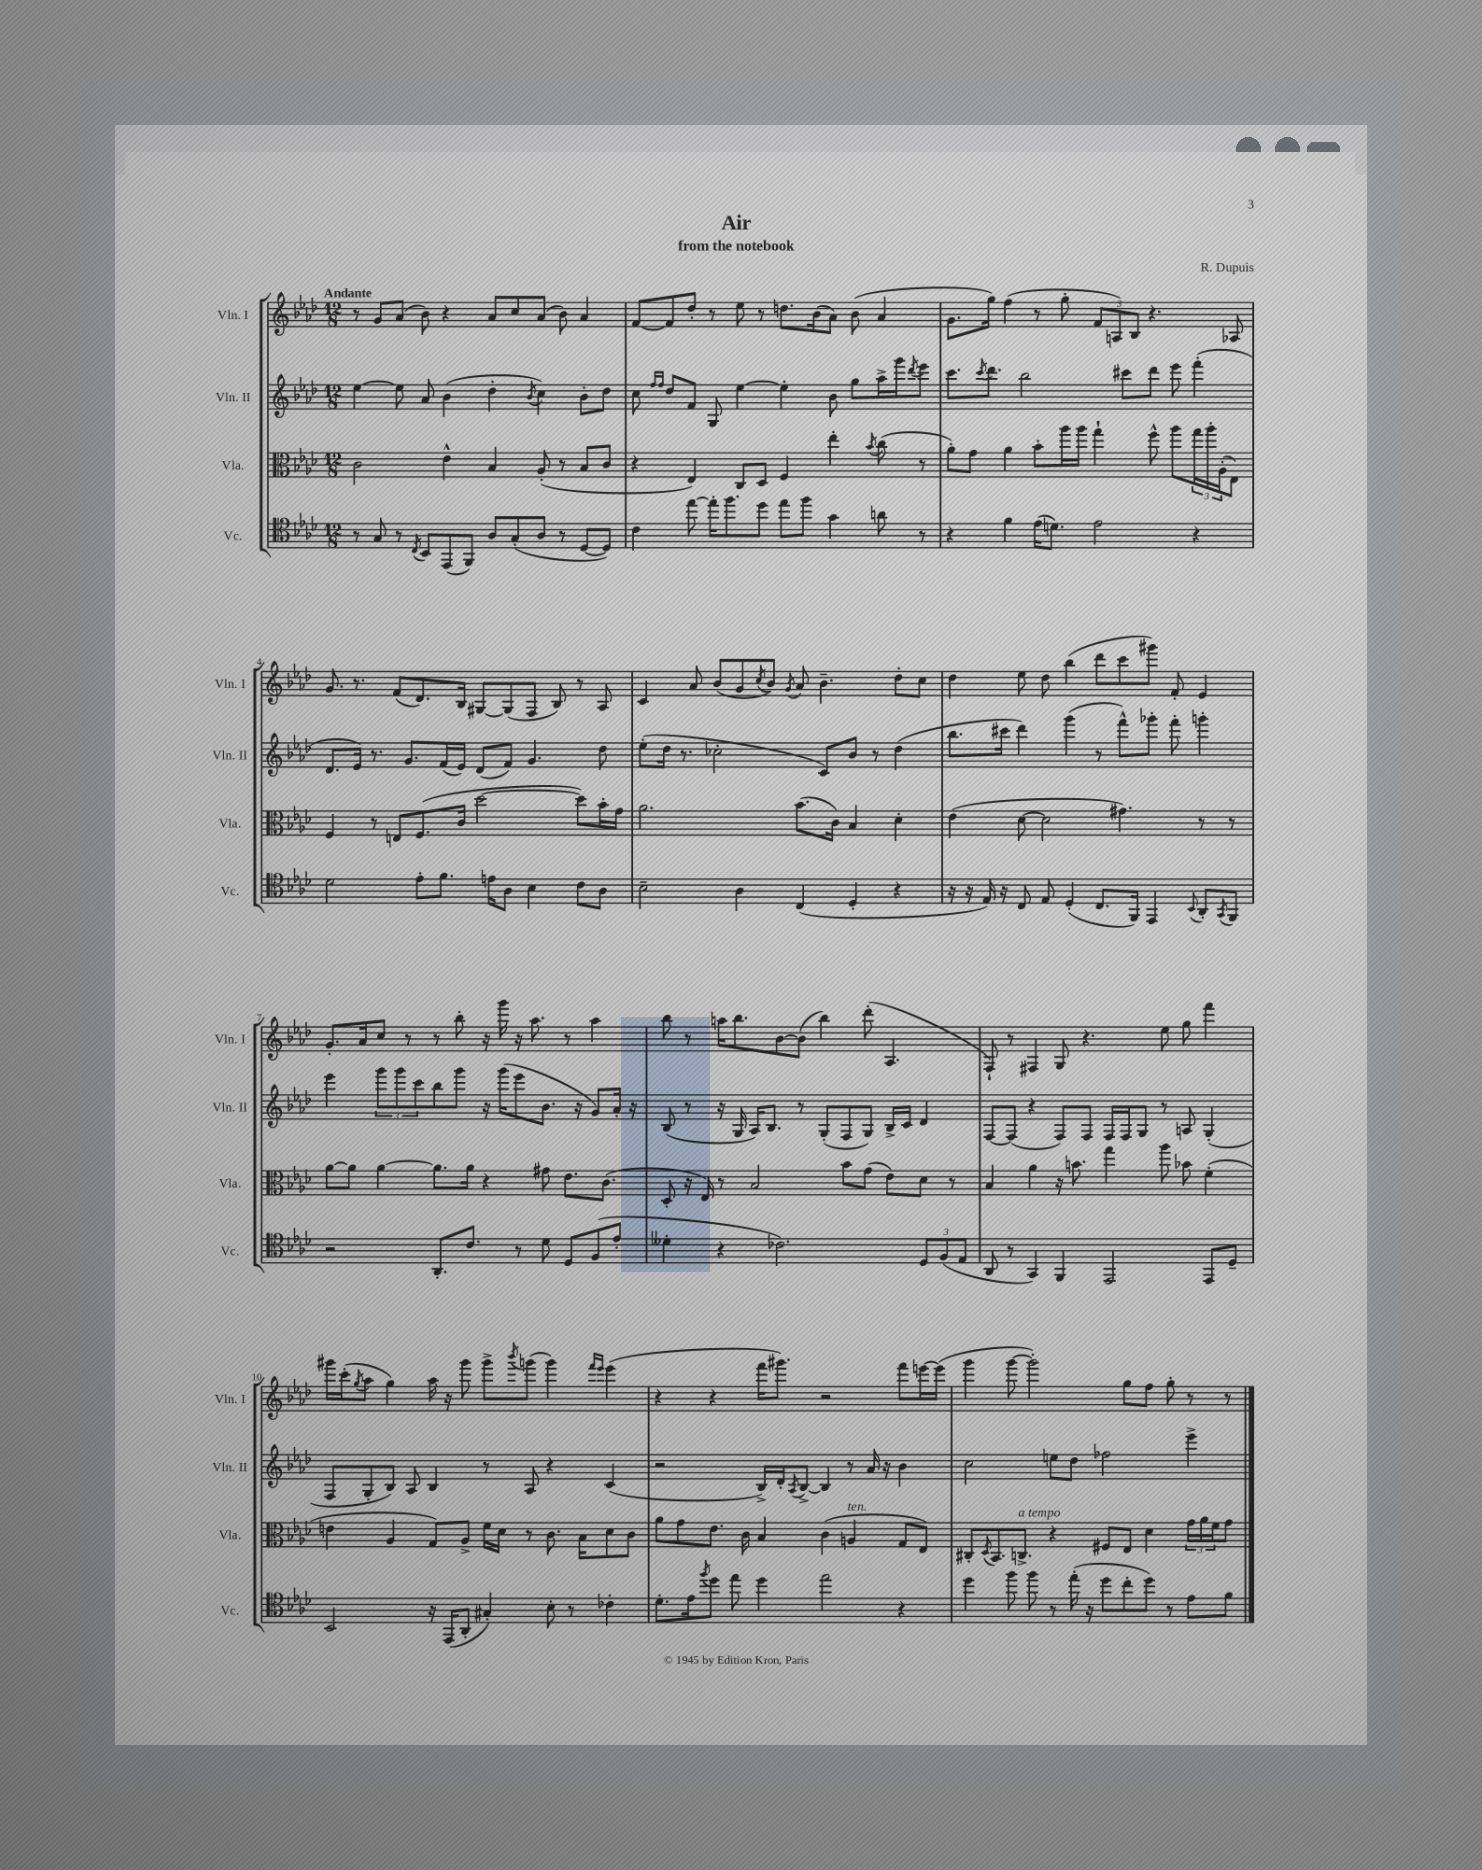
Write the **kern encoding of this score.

**kern	**kern	**kern	**kern
*staff4	*staff3	*staff2	*staff1
*clefC4	*clefC3	*clefG2	*clefG2
*k[b-e-a-d-]	*k[b-e-a-d-]	*k[b-e-a-d-]	*k[b-e-a-d-]
*M12/8	*M12/8	*M12/8	*M12/8
8r	2c	[4ee-	8r
8G	.	.	8g
8r	.	8ee-]	(8a-
8qC	.	.	.
8BB-	.	8a-	8b-)
(8EE-	4e-^^	(4b-	4r
8FF)	.	.	.
8A-	4B-	4dd-'	8a-
(8G'	.	.	8cc
.	.	8qb-	.
8A-	(8A-'	4cc)	(8a-
8r	8r	.	8b-)
[8D-	8B-	8b-'	4a-
8D-])	8c	8dd-	.
=	=	=	=
4c	4r	8cc	[8f
.	.	16qqff	.
.	.	16qqff	.
.	.	8dd-	8f]
[8ee-	4E-)	8f	8dd-'
16ee-']	.	8G	8r
8.ff	.	.	.
.	8C	[4ee-	8ee-
8dd-	8D-	.	8r
8ee-	4F	4ee-']	8.dd
8ff	.	.	.
.	.	.	(16b-
4g	4ee-'	8b-	8a-)
.	.	8gg	(8b-
.	8qb-	.	.
8a	(8cc	16aa-^	4a-
.	.	16ggg	.
.	.	8qddd-	.
8r	8r	8eee-	.
=	=	=	=
4r	8a-')	8.ccc	8.g
.	8g	.	.
.	.	8qccc	.
.	.	8.ddd-	16gg)
4f	4a-	.	(4ff
.	.	2bb-	.
(16e-	8b-'	.	8r
8.d)	.	.	.
.	16aa-	.	8gg'
.	16aa-	.	.
2e-	4gg`	.	12f
.	.	.	12A)
.	.	8ccc#	.
.	.	.	12B-
.	8ff^^	8ddd-	4.r
.	8aa-	8eee-	.
4r	24gg	(4fff'	.
.	24aa-'	.	.
.	(24A-'	.	.
.	8E-)	.	8A-
=	=	=	=
2d-	4F	8.d-	8.g
.	.	16e-)	8.r
.	8r	8.r	.
.	8E	.	(8f
.	.	8.g	.
8e-'	(8.F	.	8.d-)
8.f	.	(16f	.
.	16c	16e-)	16B-
.	[2dd-	(8d-	[8G#
16e	.	.	.
8A-	.	8f)	(8G#]
4B-	.	4.g	8F
.	.	.	8B-)
8c	8dd-])	.	8r
8A-	16b-'	8dd-	8A-
.	16g	.	.
=	=	=	=
2B-~	2.a-	(8ee-'	4c
.	.	16dd-	.
.	.	8.r	.
.	.	.	8a-
.	.	2cc-'	(8b-
4A-	.	.	8g
.	.	.	8qcc
.	.	.	8b-)
.	.	.	8qg
(4C	(8.b-	.	8a-
.	.	8c)	4.b-~
.	16c)	.	.
4D-'	4B-	8b-	.
.	.	8r	.
4r	4d-'	(4dd-	8dd-'
.	.	.	8cc
=	=	=	=
16r	(4e-	8.bb-	4dd-
16r	.	.	.
16E-)	.	.	.
16r	.	16ccc#	.
8C	[8d-	4ddd-)	8ee-
8E-	2d-]	.	8dd-
(4D-'	.	(4ggg	(4bb-
8.C	.	8r	8ddd-
.	4.g#)	8fff^^)	8ccc
16FF)	.	.	.
4EE-	.	8ggg-'	8ggg#)
.	.	8fff'	8f'
8qqBB-	.	.	.
8AA-'	8r	4ggg'	4e-
8qGG	.	.	.
8FF	8r	.	.
=	=	=	=
2r	[8a-	4eee-	8.g'
.	8a-]	.	.
.	.	.	16a-
.	[4a-	12ggg	8cc
.	.	12ggg	.
.	.	.	8r
.	.	12ccc	.
8.AA-'	8.a-]	8bb-	8r
.	.	8ggg	8bb-'
8.c	16a-	.	.
.	4r	16r	16r
.	.	(16ggg	16ggg
8r	.	8eee-	16r
.	.	.	8.aa-
8d-	8g#	8.b-	.
8D-	8.e-	.	8r
.	.	16r	.
(8F	.	8g)	4aa-
.	(8.c	.	.
8e-'	.	16a-'	.
.	.	16r	.
=	=	=	=
4d--'	8D-'	(8B-	8bb-
.	16r	8r	8r
.	16E-)	.	.
4r	8r	16r	16aa
.	.	16G	8.bb-
.	2B-	16A-)	.
.	.	8.B-	.
2.c-)	.	.	[8b-
.	.	8r	(8b-]
.	.	(8G'	4bb-)
.	8b-	8F	.
.	(8g	8G)	(8ddd-'
.	8e-)	16B-^	4.A-
.	.	16c	.
12D-	8d-	4d-	.
(12F	.	.	.
.	8r	.	.
12E-	.	.	.
=	=	=	=
8AA-	4B-	[8F	8F`)
8r	.	(8F]	8r
4GG)	4a-	4r	4F#
4FF	16r	8F)	8G
.	8.b	.	.
.	.	8F	4.r
2EE-	4gg	16F	.
.	.	16F	.
.	.	8G	.
.	8aa-	8r	8ee-
.	8b-	8A	8gg
8EE-	(4f'	(4G'	4fff
8D-~	.	.	.
=	=	=	=
2BB-	4e	8F	16ggg#
.	.	.	(16ccc'
.	.	.	8qgg
.	.	8G'	8aa-
.	4A-	8B-)	4gg)
.	.	8A-	.
16r	8G)	4B-	16aa-
(16EE-	.	.	16r
8AA-'	8A-^	.	8ggg#
4G#')	16f	8r	8ggg#^
.	16d-	.	.
.	.	.	8qbbb-
.	8r	8A-	(8ggg
8B-'	8.c	4r	4ggg)
8r	.	.	.
.	16B-	.	.
.	.	.	16qqfff
.	.	.	16qqeee-
4c-'	8d-	(4c	(4eee-
.	8c	.	.
=	=	=	=
8.d-'	8a-	2r	4r
.	8g	.	.
16e-	.	.	.
8qff	.	.	.
8dd-	8.e-	.	4r
8ee-	.	.	.
.	16c	.	.
4dd-	4B-	16B-^)	16fff
.	.	16d-'	8.ggg#)
.	.	8qA-	.
.	.	[8B-^	.
2ee-	(4c	4B-]	2r
.	4A	8r	.
.	.	16a-	.
.	.	16r	.
4r	8G	4b-	8fff
.	8E-)	.	[16eee
.	.	.	(16eee]
=	=	=	=
4dd-	8C#'	2cc	4ggg
.	8qD-	.	.
.	8.BB-	.	.
8ff	.	.	[8ggg
.	8.C^	.	.
8ff	.	.	2ggg'])
8r	4r	8ee	.
(16ee-'	.	8dd-	.
16r	.	.	.
8dd-	8F#	2ff-	.
8cc'	8E-	.	8gg
8dd-)	4d-	.	8ff
8r	.	.	8gg'
8e-	24g	4eee-^	8r
.	24a-	.	.
.	24f	.	.
8f	8g	.	8r
==	==	==	==
*-	*-	*-	*-
